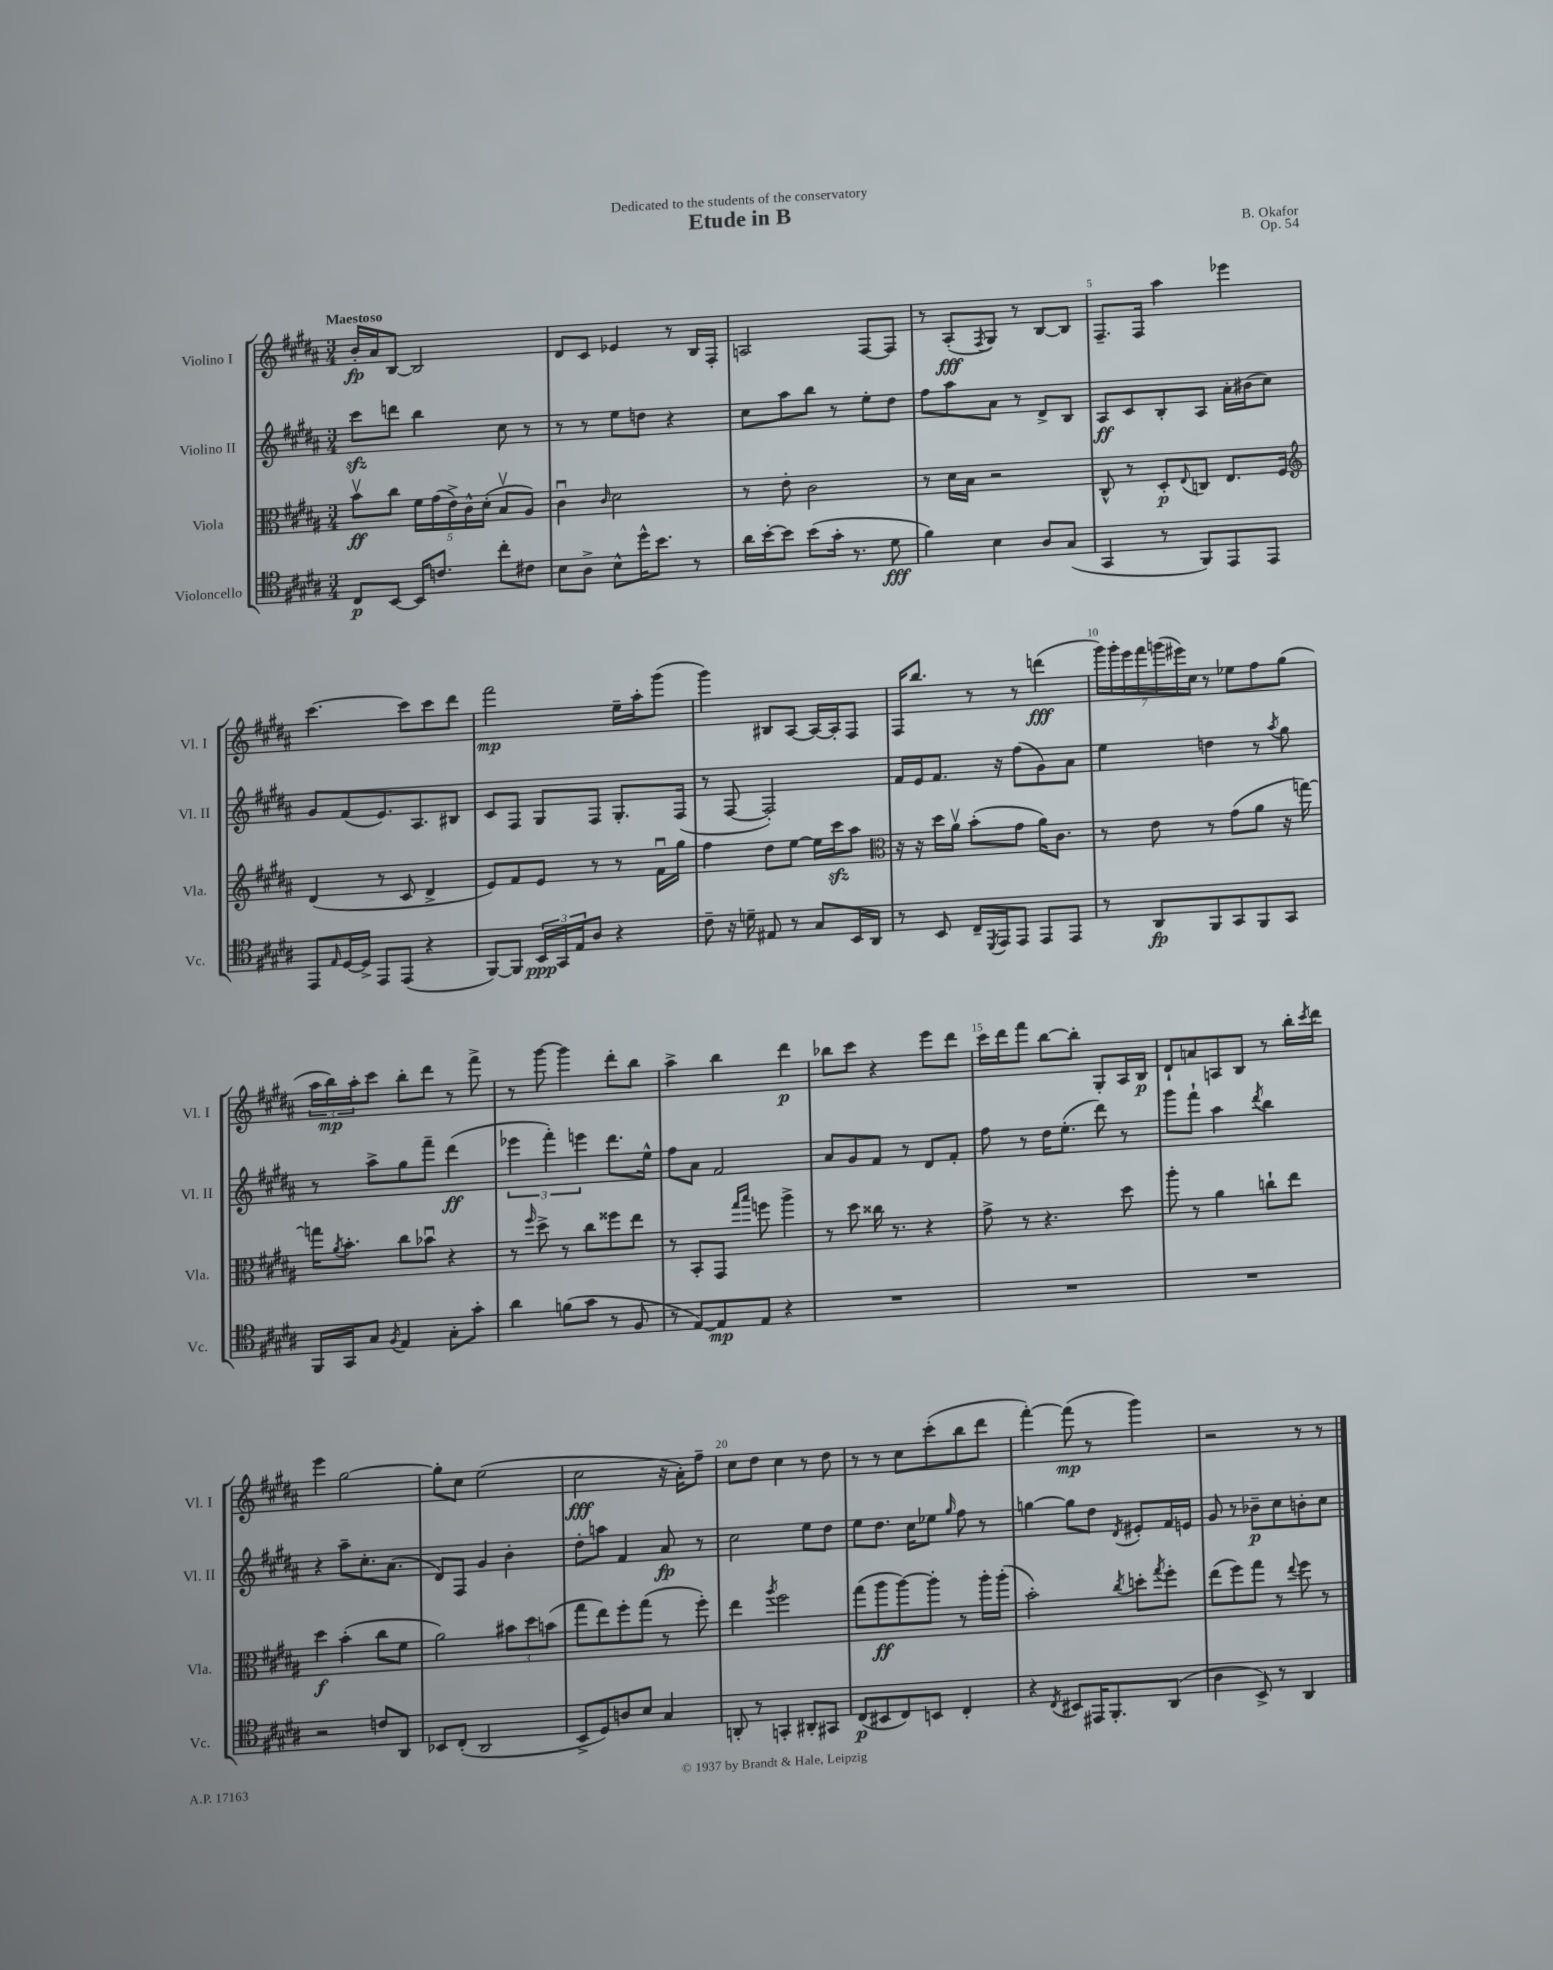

**kern	**kern	**kern	**kern
*staff4	*staff3	*staff2	*staff1
*clefC4	*clefC3	*clefG2	*clefG2
*k[f#c#g#d#a#]	*k[f#c#g#d#a#]	*k[f#c#g#d#a#]	*k[f#c#g#d#a#]
*M3/4	*M3/4	*M3/4	*M3/4
8C#	8bv	8ccc#	16b'
.	.	.	16a#
[8BB	8cc#	8ddd	[8B
16BB]	20f#	4bb	2B]
.	(20g#	.	.
8.c	.	.	.
.	20e^)	.	.
.	20c#^^	.	.
.	(20d#'	.	.
8cc#'	8Bv	8cc#	.
8c#	8A#)	8r	.
=	=	=	=
8B	4c#u	8r	8d#
8A#^	.	8r	8c#
.	16qqc#	.	.
8B^^	2d#	8ee	4e-
16dd#^^	.	8dd	.
8.b	.	.	.
.	.	4r	8r
8r	.	.	16B
.	.	.	16F#'
=	=	=	=
16a#	8r	8cc#	2A
[16b'	.	.	.
8b]	8e'	8aa#	.
(8b	2c#	8bb	.
16g#'	.	8r	.
8.r	.	.	.
.	.	8ee'	[8F#
8d#	.	8dd#	8F#]
=	=	=	=
4f#)	8r	8ff#	8r
.	16d#	8aa#	(8A#'
.	16B	.	.
.	.	.	8qF#
4B	2r	8a#	8G#)
.	.	8r	8r
8A#	.	8d#^	[8B
(8G#	.	8B	8B]
=	=	=	=
4GG#	8C#^^	8A#	8.F#~
.	8r	8c#	.
.	.	.	16F#
8r	8D#'	8B'	4aa#
.	8qqE	.	.
8FF#)	8C	8A#	.
8EE	8.E	16a#'	4eee-
.	.	(16b#	.
8EE	.	8cc#)	.
.	16F#	.	.
=	=	=	=
*	*clefG2	*	*
8EE	(4d#	8g#	[4.ccc#
16qqE	.	.	.
[16D#	.	(8f#	.
16D#^]	.	.	.
8EE	8r	8.e)	.
(8EE	8c#	.	8ccc#]
.	.	8.A#	.
4r	4d#^	.	8ccc#
.	.	8B#	8ddd#
=	=	=	=
[8FF#)	8e)	8c#	2fff#
8FF#]	8f#	8F#	.
24BB	8e	8G#	.
24GG#	.	.	.
24E	.	.	.
8A#	8r	8F#	.
4r	8r	8.G#'	16ee~
.	.	.	16aa#'
.	16f#u	.	(8ggg#
.	16gg#	(16F#	.
=	=	=	=
8c#~	4ff#	8r	4ggg#)
16r	.	[8F#	.
16d~	.	.	.
8E#	8dd#	2F#'])	8B#
8r	[8ee	.	[8A#
8G#	16ee]	.	16A#_
.	16ccc#	.	16A#']
16BB	8aa#	.	8F#
16AA#	.	.	.
=	=	=	=
*	*clefC3	*	*
8r	16r	16f#	16F#
.	16r	16e	8.bb
8BB	16dd#	8.f#	.
.	16a#v	.	.
16C#~	(8b'	.	8r
8qDD#	.	.	.
16EE	.	16r	.
8EE	8g#	(8ff#	8r
8EE	16a#)	8g#)	(4ddd
.	8.c#	.	.
8EE	.	8a#	.
=	=	=	=
8r	8r	4ee	28ggg#)
.	.	.	28ggg#'
.	.	.	28eee
.	.	.	28fff#
8AA#	8e	.	.
.	.	.	(28ggg
.	.	.	28eee#)
.	.	.	28cc#
8FF#	8r	4dd	8r
8GG#	(8g#	.	8ee-
8FF#	8a#	8r	8ff#
.	.	8qaa#	.
8GG#	16r	8gg#	(8gg#
.	[16gg)	.	.
=	=	=	=
16FF#	16gg]	8r	24aa#
.	.	.	24bb)
.	8qa#	.	.
16GG#	8.b'	.	.
.	.	.	24aa#'
8G#	.	8aa#^	8ccc#
8qF#	.	.	.
4E	8cc#	8gg#	8bb'
.	8b-u	8fff#~	8ddd#
8G#'	4r	(4ddd#	8r
8g#'	.	.	8fff#^
=	=	=	=
4a#	8r	6eee-	8r
.	16qqff#	.	.
.	8dd#^	.	[8ggg#
.	.	6fff#')	.
(8f	8r	.	4ggg#]
.	.	6eee	.
8g#	8cc#	.	.
8r	8ff##	8.ddd#	8ddd#'
8F#	8ee	.	8bb
.	.	16ee^^	.
=	=	=	=
8r	8r	8ff#	4aa#^
[8E)	8BB'	8a#	.
8E]	8GG#	2f#	4bb
.	16qqgg#	.	.
.	16qqbb	.	.
8E	8ff	.	.
4r	4aa#^	.	4ddd#
=	=	=	=
2.r	8r	8a#	8bb-
.	8dd#	8g#	8ccc#
.	16cc##	8f#	4r
.	8.r	.	.
.	.	8r	.
.	4r	8d#	8eee
.	.	8f#'	8ddd#
=	=	=	=
2.r	8g#^	8ff#	16ccc#
.	.	.	16ddd#
.	8r	8r	8fff#
.	4.r	16dd#	[8bb
.	.	(8.ee'	.
.	.	.	8bb']
.	.	8ddd#)	8G#'
.	8dd#	8r	16A#
.	.	.	16B
=	=	=	=
2.r	8aa#'	8ggg#	8d#`
.	8r	8fff#`	8a
.	4a#	4aa#	8A
.	.	.	8B
.	.	8qddd#	.
.	8cc`	4bb	8r
.	8ee	.	16bb'
.	.	.	8qccc#
.	.	.	16ddd#
=	=	=	=
2r	4dd#	4r	4eee
.	(4b'	8aa#~	[2gg#
.	.	8.cc#'	.
8c	8cc#	.	.
.	.	(8.a#	.
8AA#	8f#	.	.
=	=	=	=
8BB-	2a#)	8d#)	8gg#']
(8C#'	.	8F#	8cc#
2AA#	.	4g#	(2ee
.	12b#	4b'	.
.	12dd#	.	.
.	(12b	.	.
=	=	=	=
8BB^	8gg#	8dd#'	2cc#
8D#)	8ee)	8aa	.
8A	8ff#'	4f#	.
8B	(8gg#	.	.
4G#	8r	8a#	16r
.	.	.	16a#')
.	8ff#')	8r	8ff#~
=	=	=	=
8AA'	4ee	2cc#	8cc#
8r	.	.	8dd#
.	8qaa#	.	.
4GG'	2ff#	.	4cc#
8AA#'	.	8ee	8r
8GG#	.	8dd#	8dd#
=	=	=	=
(8C#	(8gg#	8ee	8r
8BB#	8aa#	8.dd#	8r
8C#)	[8aa#)	.	8cc#
.	.	16cc#	.
8BB	8aa#']	8ee-	(8ccc#'
.	.	16qqgg#	.
4C#'	8r	8ff#	8bb
.	16aa#'	8r	8ddd#
.	(16aa#'	.	.
=	=	=	=
4r	2b')	[4gg	[4fff#')
8qC#	.	.	.
8BB#	.	8gg]	(8fff#]
16EE#	.	8dd#	8r
8.FF#'	.	.	.
.	8qcc#	8qd#	.
.	8dd'	8e#'	4ggg#)
.	8qgg#	.	.
(8AA#	8ff#'	16f#	.
.	.	16e	.
=	=	=	=
4A#	(8ee	8g#	2r
.	8ff#)	8r	.
8BB^)	8gg#	8b-~	.
8r	8r	8cc#	.
.	8qqee	.	.
4AA#	8ff#	8b'	8r
.	8r	8cc#	8r
==	==	==	==
*-	*-	*-	*-
